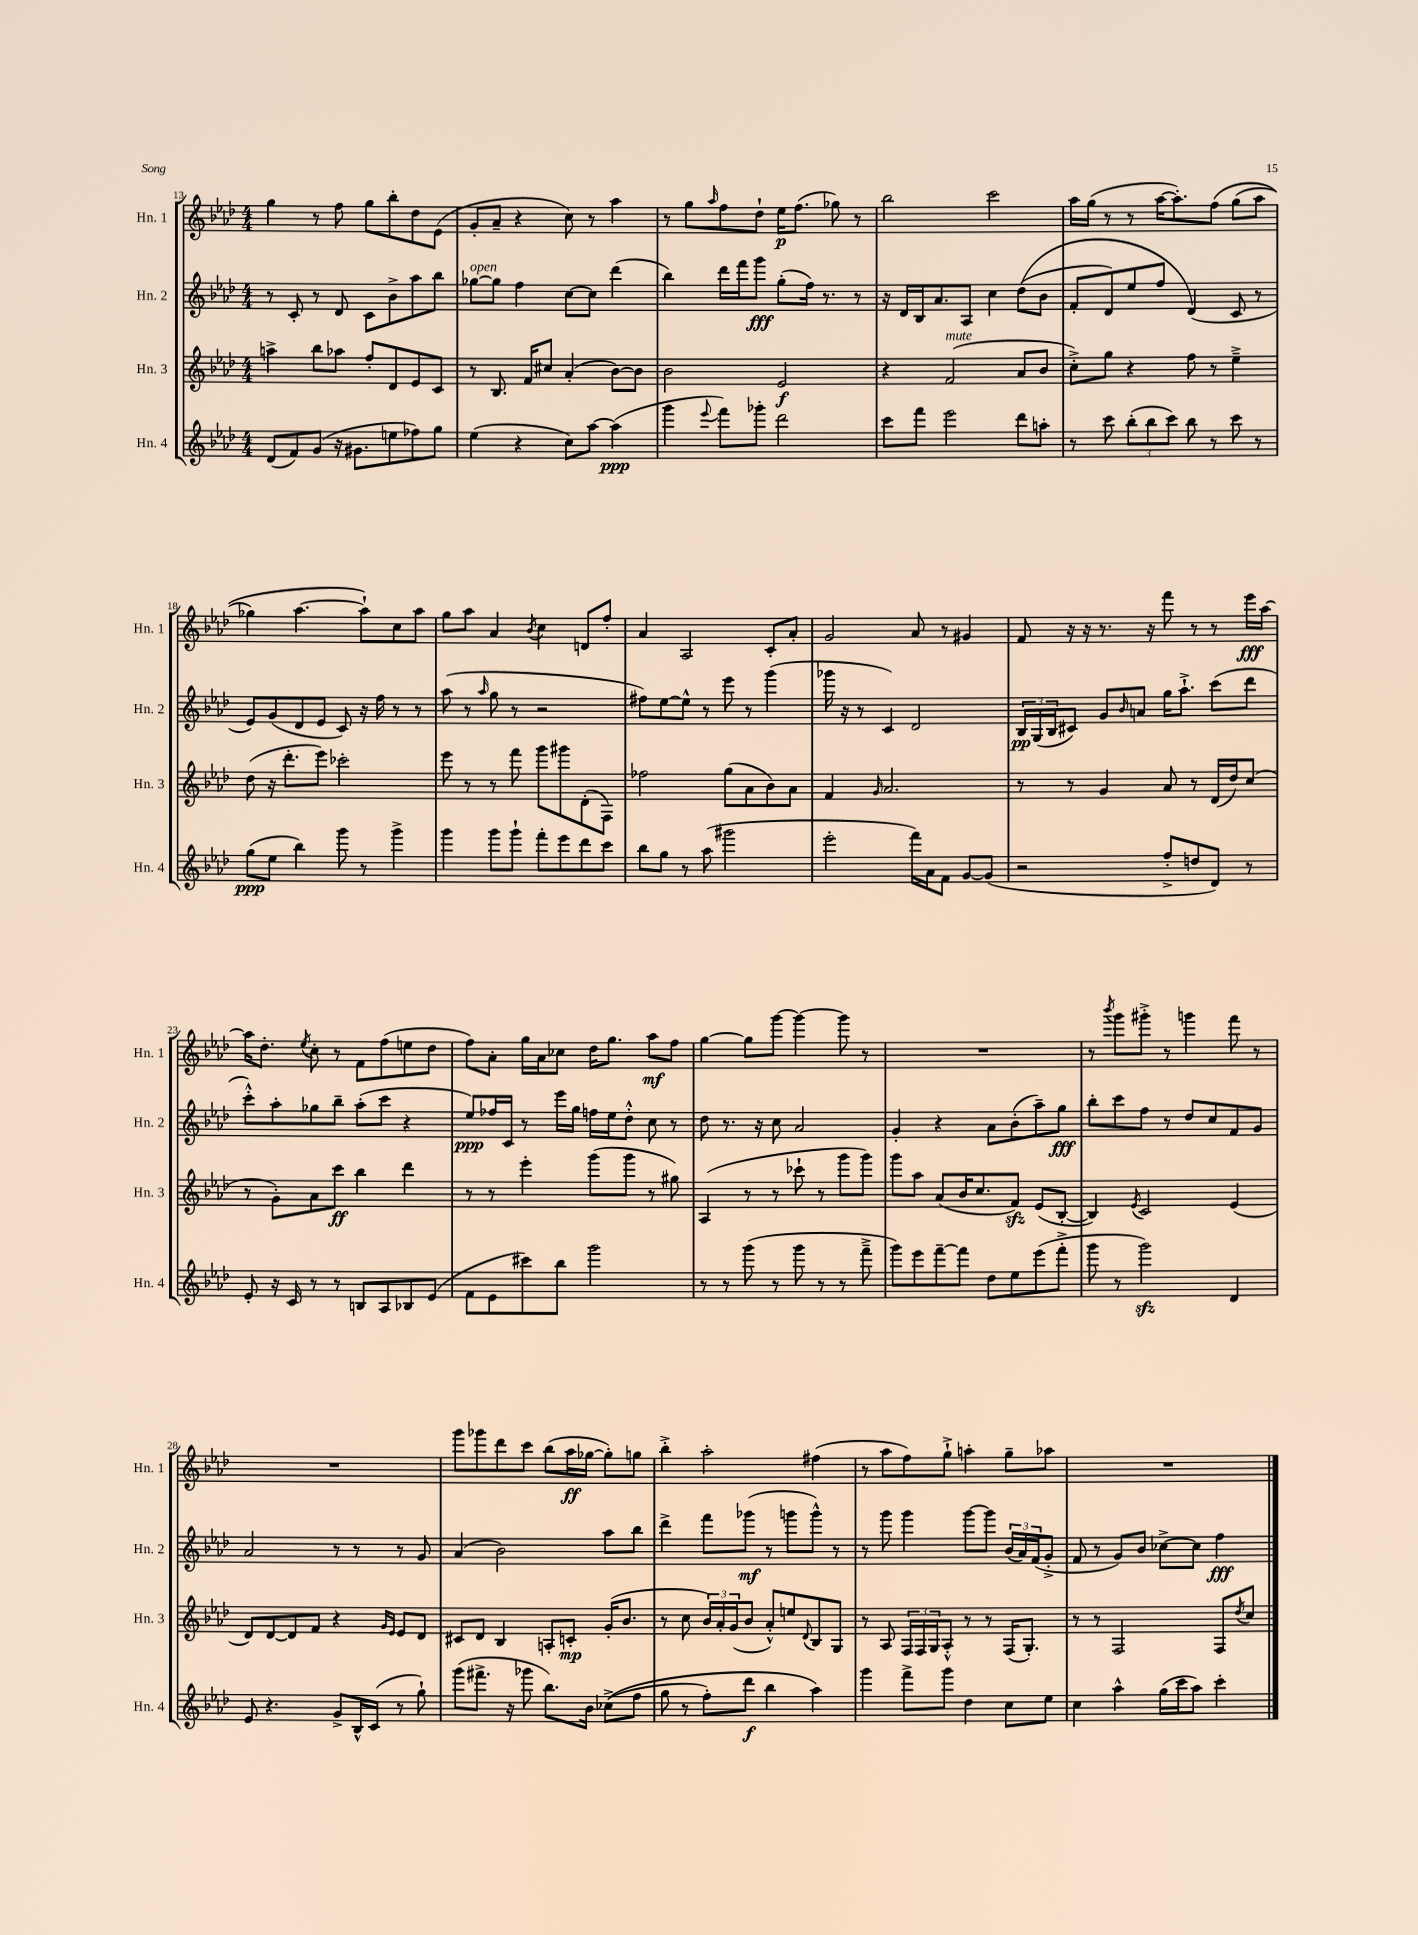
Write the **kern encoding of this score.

**kern	**dynam	**kern	**dynam	**kern	**dynam	**kern	**dynam
*part4	*part4	*part3	*part3	*part2	*part2	*part1	*part1
*staff4	*staff4	*staff3	*staff3	*staff2	*staff2	*staff1	*staff1
*I"Hn. 4	*	*I"Hn. 3	*	*I"Hn. 2	*	*I"Hn. 1	*
*I'Hn. 4	*	*I'Hn. 3	*	*I'Hn. 2	*	*I'Hn. 1	*
*clefG2	*	*clefG2	*	*clefG2	*	*clefG2	*
*k[b-e-a-d-]	*	*k[b-e-a-d-]	*	*k[b-e-a-d-]	*	*k[b-e-a-d-]	*
*M4/4	*	*M4/4	*	*M4/4	*	*M4/4	*
=13	=13	=13	=13	=13	=13	=13	=13
(8d-/L	.	4aan^\	.	8r	.	4gg\	.
8f/)	.	.	.	8c'/	.	.	.
(8g/J	.	8bb-\L	.	8r	.	8r	.
16r	.	8aa-X\J	.	8d-/	.	8ff\	.
8.g#X\L	.	.	.	.	.	.	.
.	.	8ff'/L	.	8c\L	.	8gg\L	.
8een\	.	8d-/	.	8b-^\	.	8bb-'\	.
8ff-X\)	.	8e-/	.	8aa-\	.	8dd-\	.
8gg\J	.	8c/J	.	8bb-\J	.	(8e-\J	.
=14	=14	=14	=14	=14	=14	=14	=14
!	!	!	!	!LO:TX:a:i:t=open	!	!	!
(4ee-\	.	8r	.	[8gg-X\L	.	8g'/L	.
.	.	8.B-/	.	8gg-\J]	.	8a-~/J	.
4r	.	.	.	4ff\	.	4r	.
.	.	16f/KL	.	.	.	.	.
.	.	8cc#X/J	.	.	.	.	.
8cc\L)	.	(4a-'/	.	[8cc\L	.	8cc\)	.
[8aa-\J	.	.	.	8cc\J]	.	8r	.
(4aa-\]	ppp	[8b-\L)	.	(4ddd-\	.	4aa-\	.
.	.	8b-\J]	.	.	.	.	.
=15	=15	=15	=15	=15	=15	=15	=15
4ggg\	.	2b-\	.	4bb-\)	.	8r	.
.	.	.	.	.	.	8gg\L	.
8qqeee-/	.	.	.	.	.	16qqaa-/	.
8fff\L)	.	.	.	16ddd-\LL	.	8ff\	.
.	.	.	.	16fff\J	.	.	.
8ggg-X'\J	.	.	.	8ggg\J	fff	8dd-`\J	.
2ddd-\	.	2e-/	f	(8gg'\L	.	16ee-\KL	p
.	.	.	.	.	.	(8.ff\J	.
.	.	.	.	16ff\Jk)	.	.	.
.	.	.	.	8.r	.	.	.
.	.	.	.	.	.	8gg-X\)	.
.	.	.	.	8r	.	8r	.
=16	=16	=16	=16	=16	=16	=16	=16
8ccc\L	.	4r	.	16r	.	2bb-\	.
.	.	.	.	16d-/LL	.	.	.
8fff\J	.	.	.	16B-/J	.	.	.
.	.	.	.	8.a-/	.	.	.
!	!	!LO:TX:a:i:t=mute	!	!	!	!	!
2eee-\	.	(2f/	.	.	.	.	.
.	.	.	.	8A-/J	.	.	.
.	.	.	.	4cc\	.	2ccc\	.
8ddd-\L	.	8a-/L	.	((8dd-\L	.	.	.
8aan'\J	.	8b-/J	.	8b-\J	.	.	.
=17	=17	=17	=17	=17	=17	=17	=17
8r	.	8cc'^\L)	.	8f'/L	.	16aa-\LL	.
.	.	.	.	.	.	(16gg\JJ	.
8ccc\	.	8gg\J	.	8d-/)	.	8r	.
(12bb-'\L	.	4r	.	8ee-/	.	8r	.
12bb-\	.	.	.	.	.	.	.
.	.	.	.	8ff/J	.	[16aa-\KL	.
12ccc\J)	.	.	.	.	.	.	.
.	.	.	.	.	.	8.aa-'\])	.
8bb-\	.	8ff\	.	(4d-/)	.	.	.
8r	.	8r	.	.	.	(8ff\J	.
8ccc\	.	4ee-~^\	.	8c/	.	(8gg\L	.
8r	.	.	.	8r	.	8aa-\J	.
!!LO:LB:g=z
=18	=18	=18	=18	=18	=18	=18	=18
(8gg\L	ppp	(8dd-\	.	8e-/L)	.	4gg-X\)	.
8ee-\J	.	16r	.	(8g/	.	.	.
.	.	8.ddd-'\L	.	.	.	.	.
4bb-\)	.	.	.	8d-/	.	[4.aa-\	.
.	.	8eee-\J)	.	8e-/J	.	.	.
8ggg\	.	2ccc-X'\	.	8c/)	.	.	.
8r	.	.	.	16r	.	8aa-`\L])	.
.	.	.	.	16ff\	.	.	.
4ggg^\	.	.	.	8r	.	8cc\	.
.	.	.	.	8r	.	8aa-\J	.
=19	=19	=19	=19	=19	=19	=19	=19
4ggg\	.	8eee-\	.	(8aa-\	.	8gg\L	.
.	.	8r	.	8r	.	8aa-\J	.
.	.	.	.	16qqaa-/	.	.	.
8ggg\L	.	8r	.	8gg\	.	4a-/	.
8ggg`\J	.	8fff\	.	8r	.	.	.
.	.	.	.	.	.	8qb-/	.
8fff'\L	.	8ggg\L	.	2r	.	4cc\	.
8eee-\	.	8ggg#X\	.	.	.	.	.
8ddd-\	.	(8d-'\	.	.	.	8dn/L	.
8ccc\J	.	8F\J)	.	.	.	8ff'/J	.
=20	=20	=20	=20	=20	=20	=20	=20
8bb-\L	.	2ff-X\	.	8ff#X\L)	.	4a-/	.
8gg\J	.	.	.	[8ee-\	.	.	.
8r	.	.	.	8ee-^^\J]	.	2A-/	.
(8aa-\	.	.	.	8r	.	.	.
2ggg#X\	.	(8gg\L	.	8eee-\	.	.	.
.	.	8a-\	.	8r	.	.	.
.	.	8b-\)	.	(4ggg\	.	8c'/L	.
.	.	8a-\J	.	.	.	8a-'/J	.
=21	=21	=21	=21	=21	=21	=21	=21
2eee-'\	.	4f/	.	16ggg-X\	.	2g/	.
.	.	.	.	16r	.	.	.
.	.	.	.	8r	.	.	.
.	.	16qqg/	.	.	.	.	.
.	.	2.a-/	.	4c/)	.	.	.
16fff\LL)	.	.	.	2d-/	.	8a-/	.
16a-\J	.	.	.	.	.	.	.
8f\J	.	.	.	.	.	8r	.
[8g/L	.	.	.	.	.	4g#X/	.
(8g/J]	.	.	.	.	.	.	.
=22	=22	=22	=22	=22	=22	=22	=22
2r	.	8r	.	24B-/LL	pp	8f/	.
.	.	.	.	(24G/	.	.	.
.	.	.	.	24B-/J	.	.	.
.	.	8r	.	8c#X/J)	.	16r	.
.	.	.	.	.	.	16r	.
.	.	4g/	.	8g/L	.	8.r	.
.	.	.	.	16qqb-/	.	.	.
.	.	.	.	8an/J	.	.	.
.	.	.	.	.	.	16r	.
8ff'^/L	.	8a-/	.	16gg\KL	.	8fff\	.
.	.	.	.	8.aa-`^\J	.	.	.
8ddn/	.	8r	.	.	.	8r	.
8d-/J)	.	(16d-/LL	.	(8ccc\L	.	8r	.
.	.	16dd-/J)	.	.	.	.	.
8r	.	(8cc/J	.	8ddd-\J	.	16eee-\LL	fff
.	.	.	.	.	.	[16aa-\JJ	.
!!LO:LB:g=z
=23	=23	=23	=23	=23	=23	=23	=23
8e-'/	.	8r	.	8ccc'^^\L)	.	16aa-\KL]	.
.	.	.	.	.	.	8.dd-'\J	.
16r	.	8g'\L)	.	8aa-'\	.	.	.
16c/	.	.	.	.	.	.	.
.	.	.	.	.	.	8qee-/	.
8r	.	8a-\	.	8gg-X\	.	8cc'\	.
8r	.	8ccc\J	ff	8bb-~\J	.	8r	.
8Bn/L	.	4bb-\	.	(8aa-'\L	.	8f\L	.
8A-/	.	.	.	8ccc\J	.	(8ff\	.
8B-X/	.	4ddd-\	.	4r	.	8een\	.
(8e-/J	.	.	.	.	.	8dd-\J	.
=24	=24	=24	=24	=24	=24	=24	=24
8f\L	.	8r	.	8ee-/L)	ppp	8ff\L)	.
8e-\	.	8r	.	16ff-X/L	.	8a-'\J	.
.	.	.	.	16c/JJ	.	.	.
8ccc#X\)	.	4eee-'\	.	8r	.	16gg\LL	.
.	.	.	.	.	.	16a-\J	.
8bb-\J	.	.	.	16eee-\LL	.	8cc-X\J	.
.	.	.	.	16gg\JJ	.	.	.
2ggg\	.	(8ggg\L	.	16ffn\LL	.	16dd-\KL	.
.	.	.	.	16ee-\J	.	8.gg\J	.
.	.	8ggg\J	.	8dd-'^^\J	.	.	.
.	.	8r	.	8cc\	.	8aa-\L	mf
.	.	8gg#X\)	.	8r	.	8ff\J	.
=25	=25	=25	=25	=25	=25	=25	=25
8r	.	(4A-/	.	8dd-\	.	[4gg\	.
8r	.	.	.	8.r	.	.	.
(8ggg\	.	8r	.	.	.	8gg\L]	.
.	.	.	.	16r	.	.	.
8r	.	8r	.	8cc\	.	[8ggg\J	.
8ggg\	.	8ccc-X`\	.	2a-/	.	4ggg\_	.
8r	.	8r	.	.	.	.	.
8r	.	8ggg\L	.	.	.	8ggg\]	.
8fff~^\	.	8ggg\J)	.	.	.	8r	.
=26	=26	=26	=26	=26	=26	=26	=26
8ggg\L)	.	8ggg\L	.	4g'/	.	1r	.
8eee-\	.	8aa-\J	.	.	.	.	.
[8fff~\	.	(8a-/L	.	4r	.	.	.
8fff\J]	.	16b-/K	.	.	.	.	.
.	.	8.cc/	.	.	.	.	.
8dd-\L	.	.	.	8a-\L	.	.	.
8ee-\	.	8fzz/J)	.	(8b-'\	.	.	.
(8eee-\	.	(8e-/L	.	8aa-~\)	.	.	.
8fff'^\J	.	[8B-'/J	.	8gg\J	fff	.	.
=27	=27	=27	=27	=27	=27	=27	=27
8ggg\	.	4B-/])	.	8bb-'\L	.	8r	.
.	.	.	.	.	.	8qbbb-/	.
8r	.	.	.	8ccc\	.	8ggg\L	.
.	.	8qe-/	.	.	.	.	.
2gggzz\)	.	2c/	.	8ff\J	.	8ggg#X'^\J	.
.	.	.	.	8r	.	8r	.
.	.	.	.	8dd-/L	.	4gggn\	.
.	.	.	.	8cc/	.	.	.
4d-/	.	(4e-/	.	8f/	.	8fff\	.
.	.	.	.	8g/J	.	8r	.
!!LO:LB:g=z
=28	=28	=28	=28	=28	=28	=28	=28
8e-/	.	8d-/L)	.	2a-/	.	1r	.
4.r	.	[8d-/	.	.	.	.	.
.	.	8d-/]	.	.	.	.	.
.	.	8f/J	.	.	.	.	.
8g^/L	.	4r	.	8r	.	.	.
16B-^^/L	.	.	.	8r	.	.	.
(16c/JJ	.	.	.	.	.	.	.
.	.	16qqg/LL	.	.	.	.	.
.	.	16qqe-/JJ	.	.	.	.	.
8r	.	8e-/L	.	8r	.	.	.
8gg`\)	.	8d-/J	.	8g/	.	.	.
=29	=29	=29	=29	=29	=29	=29	=29
(8ggg\L	.	8c#X/L	.	(4a-/	.	8ggg\L	.
8.fff#X^\J	.	8d-/J	.	.	.	8ggg-X\	.
.	.	4B-/	.	2b-\)	.	8ddd-\	.
16r	.	.	.	.	.	.	.
8ggg-X\	.	.	.	.	.	8ccc\J	.
8.bb-\L)	.	8An'/L	.	.	.	(8bb-\L	.
.	.	8cn'/J	mp	.	.	16aa-\L	ff
16b-\Jk	.	.	.	.	.	[16gg-X\JJ	.
((8cc-X^\L	.	(16g'/KL	.	8aa-\L	.	8gg-'\L])	.
.	.	8.b-/J	.	.	.	.	.
8ff\J	.	.	.	8bb-\J	.	8ggn\J	.
=30	=30	=30	=30	=30	=30	=30	=30
8gg\	.	8r	.	4ddd-^\	.	4bb-'^\	.
8r	.	8cc\	.	.	.	.	.
8ff'\L)	.	24b-/LL)	.	8fff\L	.	2aa-'\	.
.	.	24a-'/	.	.	.	.	.
.	.	(24g/J	.	.	.	.	.
8ddd-\J	f	8b-/J	.	(8ggg-X\J	mf	.	.
4bb-\	.	8a-'^^/L)	.	8r	.	.	.
.	.	8een/	.	8gggn\L	.	.	.
.	.	8qqd-/	.	.	.	.	.
4aa-\)	.	8B-/	.	8ggg^^\J)	.	(4ff#X\	.
.	.	8G/J	.	8r	.	.	.
=31	=31	=31	=31	=31	=31	=31	=31
4ggg\	.	8r	.	8r	.	8r	.
.	.	8A-/	.	8ggg\	.	8aa-\L	.
8fff^\L	.	24F/LL	.	4ggg\	.	8ff\)	.
.	.	24F/	.	.	.	.	.
.	.	24G/J	.	.	.	.	.
8ggg\J	.	8A-'^^/J	.	.	.	8gg`^\J	.
4dd-\	.	8r	.	[8ggg\L	.	4aan'\	.
.	.	8r	.	8ggg\J]	.	.	.
8cc\L	.	(16F/KL	.	(24b-/LL	.	8gg~\L	.
.	.	.	.	24a-/)	.	.	.
.	.	8.G'/J)	.	.	.	.	.
.	.	.	.	(24f/J	.	.	.
8ee-\J	.	.	.	8g'^/J	.	8aa-X\J	.
=32	=32	=32	=32	=32	=32	=32	=32
4cc\	.	8r	.	8f/	.	1r	.
.	.	8r	.	8r	.	.	.
4aa-^^\	.	2F/	.	8g/L)	.	.	.
.	.	.	.	8b-/J	.	.	.
(16gg\LL	.	.	.	[8cc-X^\L	.	.	.
16ccc\J	.	.	.	.	.	.	.
8aa-\J)	.	.	.	8cc-\J]	.	.	.
4ccc'\	.	8F/L	.	4ff\	fff	.	.
.	.	8qdd-/	.	.	.	.	.
.	.	8cc/J	.	.	.	.	.
==	==	==	==	==	==	==	==
*-	*-	*-	*-	*-	*-	*-	*-
